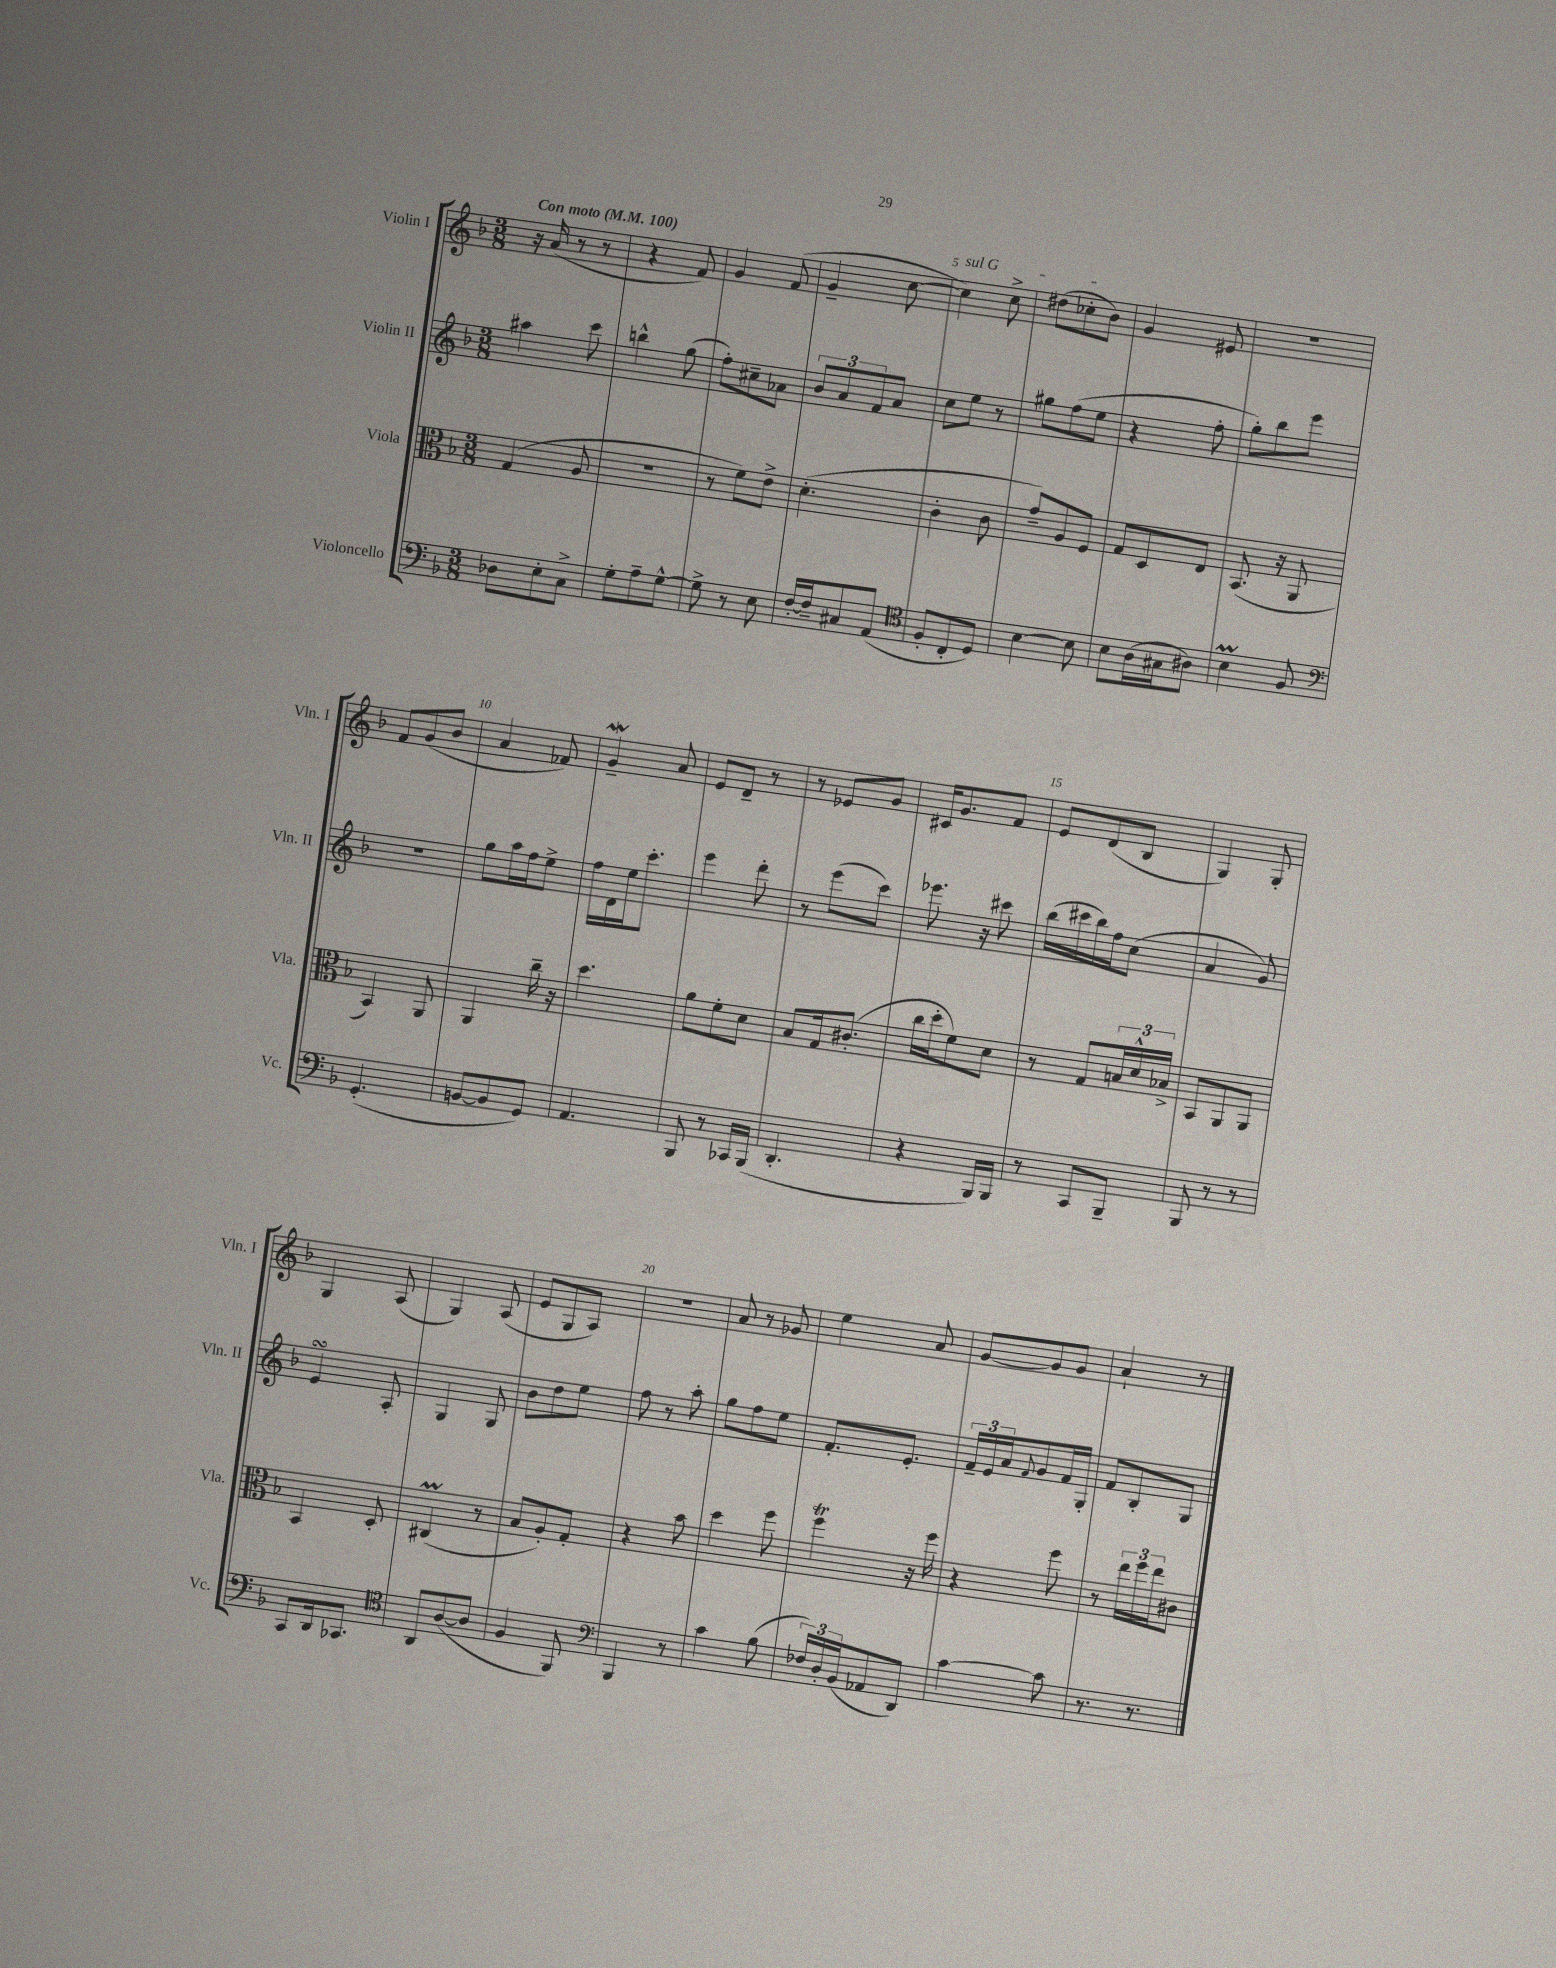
<<
\new StaffGroup <<
\new Staff = "s0" \with { instrumentName = "Violin I" shortInstrumentName = "Vln. I" } {
    \clef treble \key f \major \numericTimeSignature \time 3/8 \tempo "Con moto" 4 = 100
    r16 a'16( r8 r8 |
    r4 f'8) |
    g'4 f'8( |
    g'4-- c''8~ |
    \once \override TextSpanner.bound-details.left.text = \markup { \italic "sul G" } c''4\startTextSpan) c''8-> |
    dis''8( ces''8-. bes'8\stopTextSpan) |
    g'4 eis'8 |
    R4. |
    f'8 g'8( bes'8 |
    a'4 fes'8) |
    g'4--\mordent a'8 |
    e'8 d'8-- r8 |
    r8 ees'8 g'8 |
    cis'16 g'8. f'8 |
    e'8 d'8( bes8 |
    g4) g8-. |
    g4 a8( |
    g4) a8( |
    e'8 g8 a8) |
    R4. |
    a'8 r8 ges'8 |
    e''4 a'8 |
    g'8~ g'8 g'8 |
    a'4-! r8 \bar "|." |
}
\new Staff = "s1" \with { instrumentName = "Violin II" shortInstrumentName = "Vln. II" } {
    \clef treble \key f \major \numericTimeSignature \time 3/8
    ais''4 c'''8 |
    b''4-^ g''8( |
    f''8-.) cis''8-- aes'8 |
    \tuplet 3/2 { bes'8 a'8 f'8 } a'8 |
    c''8 e''8 r8 |
    gis''8 f''8( e''8 |
    r4 f''8-. |
    g''8-.) bes''8 e'''8 |
    R4. |
    g''8 a''16 f''16 e''8-> |
    f''16 d'16 e''16 c'''8.-. |
    e'''4 d'''8-. |
    r8 e'''8( c'''8) |
    ees'''8. r16 cis'''8 |
    bes''16( cis'''16 bes''16) f''16 c''8( |
    a'4 g'8) |
    e'4\turn a8-. |
    g4 g8 |
    bes'8 d''8 e''8 |
    f''8 r8 a''8-. |
    g''8 f''8 e''8 |
    f'8.-. e'8.-. |
    \tuplet 3/2 { f'16-- e'16 a'16 } \appoggiatura { f'8 } g'8 f'16 g16-. |
    f'8 bes8-. g8 \bar "|." |
}
\new Staff = "s2" \with { instrumentName = "Viola" shortInstrumentName = "Vla." } {
    \clef alto \key f \major \numericTimeSignature \time 3/8
    g4( a8 |
    R4. |
    r8 f'8) e'8-> |
    d'4.-.( |
    c'4-. c'8 |
    g'8--) a8 f8 |
    g8 d8 e8 |
    bes,8.( r16 a,8 |
    bes,4) a,8 |
    a,4 c''16-- r16 |
    d''4. |
    a'8 f'8-. d'8 |
    bes8 g16 cis'8.-.( |
    c''16 d''16-. f'8) d'8 |
    r8 g8 \tuplet 3/2 { b16 d'16-^ bes16-> } |
    bes,8 a,8 a,8 |
    bes,4 d8-. |
    cis4\prall( r8 |
    bes8 a8-.) g8-. |
    r4 bes'8 |
    d''4 f''8 |
    f''4\trill r16 f''16 |
    r4 f''8 |
    r8 \tuplet 3/2 { e''16 f''16 e''16 } cis'8 \bar "|." |
}
\new Staff = "s3" \with { instrumentName = "Violoncello" shortInstrumentName = "Vc." } {
    \clef bass \key f \major \numericTimeSignature \time 3/8
    des8 e8-. c8-> |
    g8-. a8-- g8~-^ |
    g8-> r8 e8 |
    f16~-. f16-- cis8 a,8( |
    \clef tenor f8-. c8-. d8) |
    bes4~ bes8 |
    bes8 a16( gis16 ais8) |
    bes4\prall f8 |
    \clef bass g,4.-.( |
    b,8~ b,8 g,8) |
    a,4. |
    bes,,8 r8 ces,16 bes,,16( |
    d,4.-. |
    r4 bes,,16) bes,,16 |
    r8 c,8 bes,,8-- |
    bes,,8 r8 r8 |
    c,8 d,16 ces,8. |
    \clef tenor a,8 a8~( a8 |
    f4 f,8) |
    \clef bass bes,,4 r8 |
    c'4 bes8( |
    \tuplet 3/2 { fes16) d16-. bes,16( } aes,8 d,8) |
    c'4~ c'8 |
    r8. r8. \bar "|." |
}
>>
>>
\layout { \context { \Score \override BarNumber.break-visibility = ##(#f #t #t) barNumberVisibility = #(every-nth-bar-number-visible 5) } }
